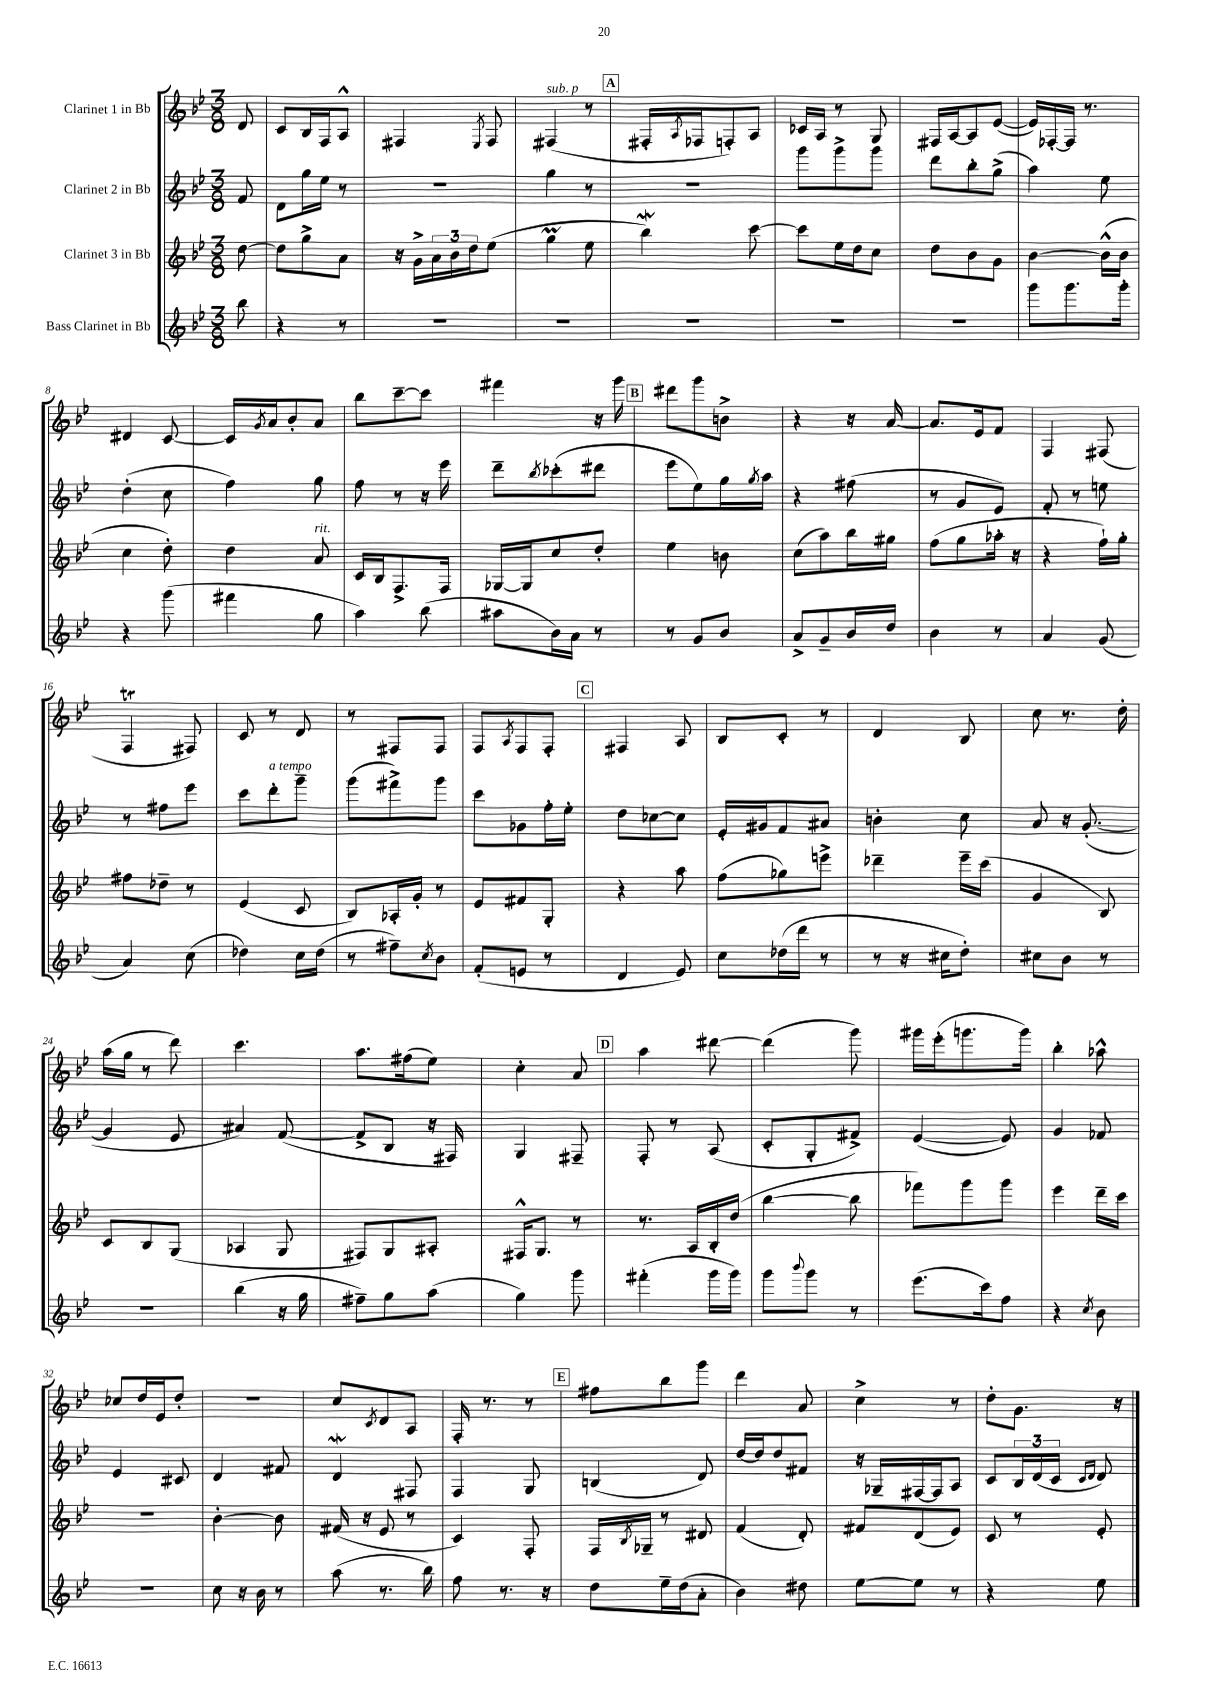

**kern	**kern	**kern	**kern
*staff4	*staff3	*staff2	*staff1
*clefG2	*clefG2	*clefG2	*clefG2
*k[b-e-]	*k[b-e-]	*k[b-e-]	*k[b-e-]
*M3/8	*M3/8	*M3/8	*M3/8
8bb-\	[8dd\	8f/	8d/
=	=	=	=
4r	8dd\]L	8d\L	8c/L
.	8gg^\	16gg\L	16B-/L
.	.	16ee-\JJ	16F/J
8r	8a\J	8r	8A^^/J
=	=	=	=
4.r	16r	4.r	4F#/
.	16g^\LL	.	.
.	24a\	.	.
.	24b-\	.	.
.	24dd\J	.	.
.	.	.	8qE-/
.	(8ee-\J	.	8F#/
=	=	=	=
4.r	4gg\	4gg\	(4F#/
.	8ee-\	8r	8r
=	=	=	=
4.r	4bb-\)	4.r	16F#'/LL
.	.	.	8qA/
.	.	.	16F-/J
.	.	.	8F'/)
.	[8ccc\	.	8A/J
=	=	=	=
4.r	8ccc\]L	8ggg\L	16c-/LL
.	.	.	16A/JJ
.	16ee-\L	8ggg^\	8r
.	16dd\J	.	.
.	8cc\J	8ggg\J	8G/
=	=	=	=
4.r	8dd\L	8ddd\L	16F#/LL
.	.	.	[16A/J
.	8b-\	8bb-'\	8A/]
.	8g\J	(8gg^\J	([8e-/J
=	=	=	=
8ggg\L	[4b-\	4aa\)	16e-/]LL)
.	.	.	[16F-'/
8.ggg\	.	.	16F-/]JJ
.	.	.	8.r
.	(16b-^^\]LL	8ee-\	.
16ggg'\Jk	16b-\JJ	.	.
=	=	=	=
4r	4cc\	(4dd'\	4d#/
(8ggg\	8dd'\)	8cc\	[8c/
=	=	=	=
4fff#\	4dd\	4ff\)	16c/]LL
.	.	.	8qg/
.	.	.	16a/J
.	.	.	8b-'/
8gg\	8a/	8gg\	8a/J
=	=	=	=
4aa\)	16c/LL	8ff\	8bb-\L
.	16B-/J	.	.
.	8.F^/	8r	[8ccc~\
(8bb-\	.	16r	8ccc\]J
.	16F/Jk	16eee-\	.
=	=	=	=
8aa#\L	[16G-/LL	8ddd~\L	4fff#\
.	16G-/]J	.	.
.	.	8qbb-/	.
16b-\L)	8cc/	(8ccc-'\	.
16a\JJ	.	.	.
8r	8dd'/J	8ddd#\J	16r
.	.	.	16ggg\
=	=	=	=
8r	4ee-\	8eee-\L	8ddd#\L
8g/L	.	8ee-\)	8ggg\
8b-/J	8b\	16gg\L	8b^\J
.	.	8qgg/	.
.	.	16aa\JJ	.
=	=	=	=
8a^/L	(8cc\L	4r	4r
8g~/	8aa\)	.	.
16b-/L	16bb-\L	(8ff#\	16r
16dd/JJ	16gg#\JJ	.	[16a/
=	=	=	=
4b-\	(8ff\L	8r	8.a/]L
.	8gg\	8g/L	.
.	.	.	16e-/k
8r	16aa-'\Jk	8e-/J)	8f/J
.	16r	.	.
=	=	=	=
4a/	4r	8f'/	4F/
.	.	8r	.
(8g/	16ff`\LL)	8ee\	(8F#/
.	16gg'\JJ	.	.
=	=	=	=
4a/)	8ff#\L	8r	4F/
.	8dd-~\J	8ff#\L	.
(8cc\	8r	8eee-\J	8F#/)
=	=	=	=
4dd-\)	(4e-/	8ccc\L	8c/
.	.	8ddd'\	8r
16cc\LL	8c/	8ggg~\J	8d/
(16dd-\JJ	.	.	.
=	=	=	=
8r	8B-/L)	(8ggg\L	8r
8ff#~\L)	16A-'/L	8fff#^\)	8F#/L
.	16g'/JJ	.	.
8qcc/	.	.	.
8b-\J	8r	8ggg\J	8F#/J
=	=	=	=
(8f'/L	8e-/L	8ccc\L	8F/L
.	.	.	8qA/
8e/J	8f#/	8g-\	8F/
8r	8G'/J	16ff'\L	8F'/J
.	.	16ee-'\JJ	.
=	=	=	=
4d/	4r	8dd\L	4F#/
.	.	[8cc-\	.
8e-/)	8aa\	8cc-\]J	8A/
=	=	=	=
8cc\L	(8ff\L	16e-'/LL	8B-/L
.	.	16g#/J	.
(16dd-\L	8gg-\)	8f/	8c'/J
16ddd\JJ	.	.	.
8r	8eee^\J	8a#/J	8r
=	=	=	=
8r	4ddd-~\	4b'\	4d/
16r	.	.	.
16cc#\LK	.	.	.
8dd'\J)	16eee-~\LL	8cc\	8B-/
.	(16ccc\JJ	.	.
=	=	=	=
8cc#\L	4g/	8a/	8cc\
8b-\J	.	16r	8.r
.	.	([8.g'/	.
8r	8B-/)	.	.
.	.	.	16dd'\
=	=	=	=
4.r	8c/L	4g/]	(16aa\LL
.	.	.	16gg\JJ
.	8B-/	.	8r
.	(8G/J	8e-/	8ddd\)
=	=	=	=
(4bb-\	4A-/	4a#/)	4.ccc\
16r	8G/	([8f/	.
16gg\	.	.	.
=	=	=	=
8ff#~\L)	8F#/L)	8f^/]L	8.aa\L
8gg\	8G/	8B-/J	.
.	.	.	(16ff#\k
(8aa\J	8A#'/J	16r	8ee-\J)
.	.	16F#/)	.
=	=	=	=
4gg\)	16F#^^/LK	4G/	4cc'\
.	8.G/J	.	.
8ggg\	8r	8F#~/	8a/
=	=	=	=
(4fff#'\	8.r	8F'/	4aa\
.	.	8r	.
.	16A/LL	.	.
16ggg\LL	16B-'/	(8A/	[8ddd#\
16ggg\JJ)	(16dd/JJ	.	.
=	=	=	=
8ggg\L	[4bb-\	8c'/L	(4ddd#\]
8qqbbb-/	.	.	.
8ggg\J	.	8G'/	.
8r	8bb-\]	8f#^/J)	8ggg\)
=	=	=	=
(8.eee-\L	8fff-\L)	([4e-/	16ggg#\LL
.	.	.	(16eee-'\J
.	8ggg\	.	8.ggg\
16ccc\k)	.	.	.
8ff\J	8ggg\J	8e-/])	.
.	.	.	16ggg\Jk)
=	=	=	=
4r	4eee-\	4g/	4bb-'\
8qcc/	.	.	.
8b-\	16ddd~\LL	8f-/	8aa-^^\
.	16ccc\JJ	.	.
=	=	=	=
4.r	4.r	4e-/	8cc-/L
.	.	.	16dd/L
.	.	.	16e-/J
.	.	8c#/	8dd'/J
=	=	=	=
8cc\	[4b-'\	4d/	4.r
16r	.	.	.
16b-\	.	.	.
8r	8b-\]	8f#/	.
=	=	=	=
(8aa\	(16f#/	4d/	8cc/L
.	16r	.	.
.	.	.	8qc/
8.r	8e-/	.	8d/
.	8r	8F#/	8A/J
16bb-\)	.	.	.
=	=	=	=
8ff\	4c/)	4F/	16F'/
.	.	.	8.r
8.r	.	.	.
.	8F'/	8G/	8r
16r	.	.	.
=	=	=	=
8dd\L	16F/LL	(4B/	8ff#\L
.	8qB-/	.	.
.	16G-~/JJ	.	.
16ee-~\L	8r	.	8bb-\
(16dd\J	.	.	.
8a'\J	8d#/	8d/)	8ggg\J
=	=	=	=
4b-\)	(4f/	[16dd/LL	4ddd\
.	.	16dd/]J	.
.	.	8dd/	.
8dd#\	8d'/)	8f#/J	8a/
=	=	=	=
[8ee-\L	8f#/L	16r	4cc^\
.	.	16G-~/LL	.
8ee-\]J	(8d/	[16F#/	.
.	.	16F#/]J	.
8r	8e-/J)	8A/J	8r
=	=	=	=
4r	8c/	8c/L	8dd'\L
.	8r	24B-/L	8.g\J
.	.	(24d/	.
.	.	24c/JJ	.
.	.	16qqc/LL	.
.	.	16qqd/JJ	.
8ee-\	8e-'/	8d/)	.
.	.	.	16r
==	==	==	==
*-	*-	*-	*-
